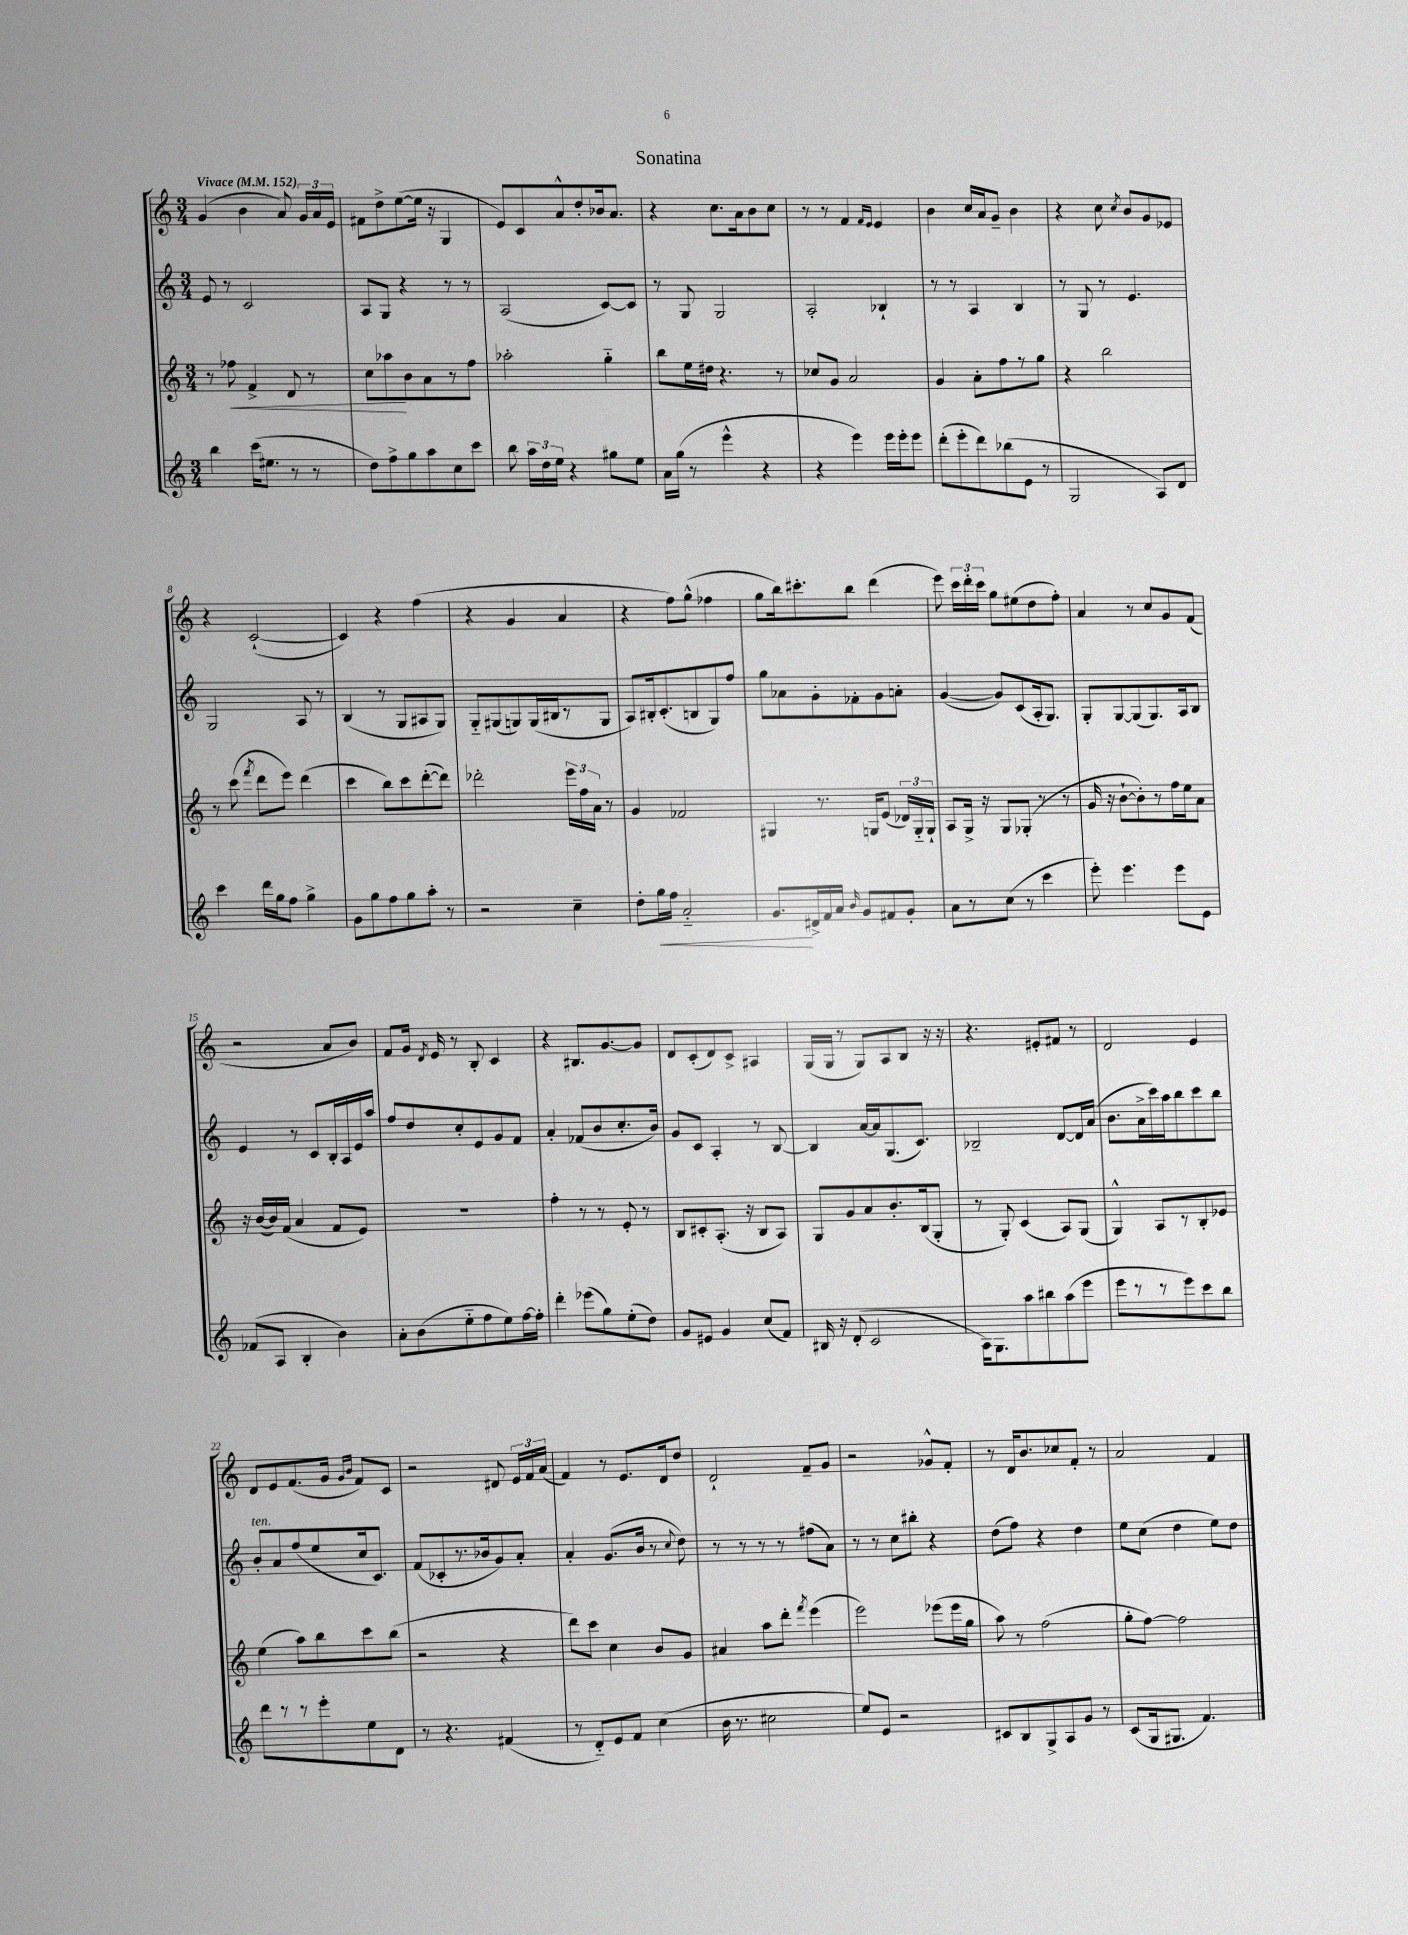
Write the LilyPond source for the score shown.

\header { title = "Sonatina" }
<<
\new StaffGroup <<
\new Staff = "s0" {
    \clef treble \key c \major \numericTimeSignature \time 3/4 \tempo "Vivace" 4 = 152
    \autoBeamOff g'4( b'4 a'8) \tuplet 3/2 { g'16[ a'16 e'16] } |
    fis'8[ d''8-> e''8~( e''16] r16 g4 |
    e'8[) c'8 a'8-^ d''8-. bes'16 a'8.] |
    r4 c''8.[ a'16 b'8 c''8] |
    r8 r8 f'4 \grace { f'16[ e'16] } e'4 |
    b'4 c''16[ a'16 g'8]-- b'4 |
    r4 c''8 \acciaccatura { c''8 } b'8[ g'8 ees'8] |
    r4 c'2~-!( |
    c'4) r4 f''4( |
    r4 g'4 a'4 |
    r4 f''8[) g''8]-^( fes''4 |
    g''8[ b''16) cis'''8.-. b''8] d'''4( |
    e'''8) \tuplet 3/2 { c'''16[ d'''16-. c'''16] } g''8[ eis''8( d''8 f''8]-.) |
    a'4 r8 c''8[ g'8 f'8]( |
    r2 a'8[ b'8]) |
    f'8[ g'16] \acciaccatura { d'8 } e'16 r8 b8-. c'4 |
    r4 bis8.[ g'8.~ g'8] |
    d'8[ c'8-.( d'8) c'8]-> ais4 |
    g16[( g16] r8 g8[) a8 b8] r16 r16 |
    r4. eis'8[-. fis'8] r8 |
    d'2 e'4 |
    d'8[ e'8 f'8.( g'16] \grace { g'16[ b'16] } f'8[) c'8] |
    r2 dis'8 \tuplet 3/2 { e'16[ f'16 a'16]( } |
    f'4) r8 e'8.[ d'16 d''8] |
    d'2-! f'8[-- g'8] |
    r2 ges'8[-^ f'8]-. |
    r8 d'16[ b'8. ces''8 f'8]-. r8 |
    a'2 f'4 \bar "|." |
}
\new Staff = "s1" {
    \clef treble \key c \major \numericTimeSignature \time 3/4
    \autoBeamOff e'8 r8 c'2 |
    a8[ g8] r4 r8 r8 |
    a2( c'8[~) c'8] |
    r8 g8 g2 |
    a2-. bes4-! |
    r8 r8 a4 b4 |
    r8 g8 r8 e'4. |
    g2 a8 r8 |
    b4( r8 g8[ ais8 g8]) |
    g8[-_ gis8( g8) g16( bis16 r8 g8] |
    a8[) bis16-. c'8.-.( b8 g8) f''8] |
    g''8[ aes'8 g'8-. fes'8-. g'8 a'8]-. |
    g'4~( g'8[) c'8( a16-. g8.]) |
    g8[-. g8~ g8( g8.) a16 b8] |
    e'4 r8 c'8[ b16-. a16 e'16 a''16] |
    f''8[ d''8 c''8-. e'8 g'8 f'8] |
    a'4-. fes'8[( b'8 c''8.-. b'16]) |
    g'8[ c'8] a4-. r8 b8~ |
    b4 a'16[~ a'16 g8.( c'8.]) |
    bes2-- d'8[~ d'16 a'16]( |
    b'8.[ a'16-> c'''16) a''16 b''8 c'''8 b''8] |
    b'8[-.^\markup { \italic "ten." } a'8 f''8( e''8 c''16 c'8.]) |
    f'8[( ces'8-. r8. bes'16 g'8) a'8]-. |
    a'4-. g'8.[( b'16] r8 \appoggiatura { c''8 } d''8) |
    r8 r8 r8 r8 fis''8[( a'8]) |
    r8 r8 c''8[ bis''8]-. r4 |
    d''8[( f''8]) r4 d''4 |
    e''8[ c''8]( d''4 e''8[) d''8] \bar "|." |
}
\new Staff = "s2" {
    \clef treble \key c \major \numericTimeSignature \time 3/4
    \autoBeamOff r8 fes''8\< f'4-> d'8 r8 |
    c''8[ aes''8\! b'8 a'8 r8 f''8] |
    aes''2-. g''4-_ |
    b''8[ e''16 dis''16] r4. r8 |
    ces''8[ g'8] a'2 |
    g'4 a'8[-. f''8 r8 g''8] |
    r4 b''2 |
    r8 c'''8( \acciaccatura { f'''8 } d'''8[ e'''8]) d'''4( |
    c'''4 b''8[) c'''8 d'''8~-.( d'''8]) |
    des'''2-. \tuplet 3/2 { e'''16[ f''16 a'16] } r8 |
    g'4 fes'2 |
    gis4 r8. g16[ e'8]( \tuplet 3/2 { des'16[) g16-_ g16]-! } |
    a8[ g16]-> r16 g8[ ges8]-.( r8 r8 |
    g'16 r16 b'8[~-! b'8-.) r8 f''16 e''16 a'8] |
    r16 b'16[~( b'16) f'16]( a'4 f'8[ e'8]) |
    R2. |
    f''4-. r8 r8 e'8-. r8 |
    b8[ cis'8-. a8.]-.( r16 b8[ a8]) |
    g8[ g'8 a'8 b'8.-. b16( g8]-. |
    r8 g8-.) c'4( a8[) g8]( |
    g4-^) a8[ r8 b8-. ees'8] |
    e''4( a''8[) b''8 c'''8 b''8]( |
    r2 r4 |
    d'''8[) c'''8] c''4 b'8[ g'8] |
    ais'4 a''8[ d'''8]-. \acciaccatura { f'''8 } e'''4( |
    e'''2) ees'''8[( ees'''16 g''16] |
    a''8) r8 f''2( |
    g''8[-. f''8]~) f''2 \bar "|." |
}
\new Staff = "s3" {
    \clef treble \key c \major \numericTimeSignature \time 3/4
    \autoBeamOff b''4 c'''16[( eis''8.] r8 r8 |
    d''8[) f''8-> g''8 a''8 c''8 c'''8] |
    b''8 \tuplet 3/2 { a''16[ d''16 e''16] } r4 gis''8[ e''8] |
    a'16[ g''16]( r8 e'''4-^ r4 |
    r4 e'''4) e'''16[ e'''16-. e'''8] |
    d'''8[-.( e'''8-. d'''8) bes''8( e'8] r8 |
    g2 a8[) d'8] |
    c'''4 d'''16[ g''16 f''8] g''4-> |
    g'8[ g''8 f''8 g''8 a''8]-. r8 |
    r2 c''4-- |
    d''8[-. g''16\< f''16] a'2-_ |
    g'8.[\! dis'16-> f'16 a'16] \grace { b'16 } g'8[ fis'8 g'8]-. |
    a'8[ r8 c''8]( r8 c'''4 |
    e'''8-.) e'''4. e'''8[ e'8] |
    fes'8[( a8] b4-. b'4) |
    a'8[-. b'8( e''8-_ f''8 e''8) f''16~ f''16]-. |
    d'''4-. ees'''8[( g''8) e''8-.( d''8]) |
    g'8[ eis'8] g'4 c''8[( f'8]) |
    bis16 r16 d'8-.( c'2 |
    a16[) g8. a''8 bis''8 a''8( e'''8] |
    e'''8[ r8 r8 e'''8) c'''8 b''8] |
    d'''8[ r8 r8 e'''8-. e''8 d'8] |
    r8 r4. fis'4( |
    r8 d'8[-_) e'8 f'8] c''4( |
    b'16 r8. cis''2 |
    e''8[) e'8] r2 |
    cis'8[ b8 g8-> a8 g'8] r8 |
    c'8[( g16 gis8.] f'4.) \bar "|." |
}
>>
>>
